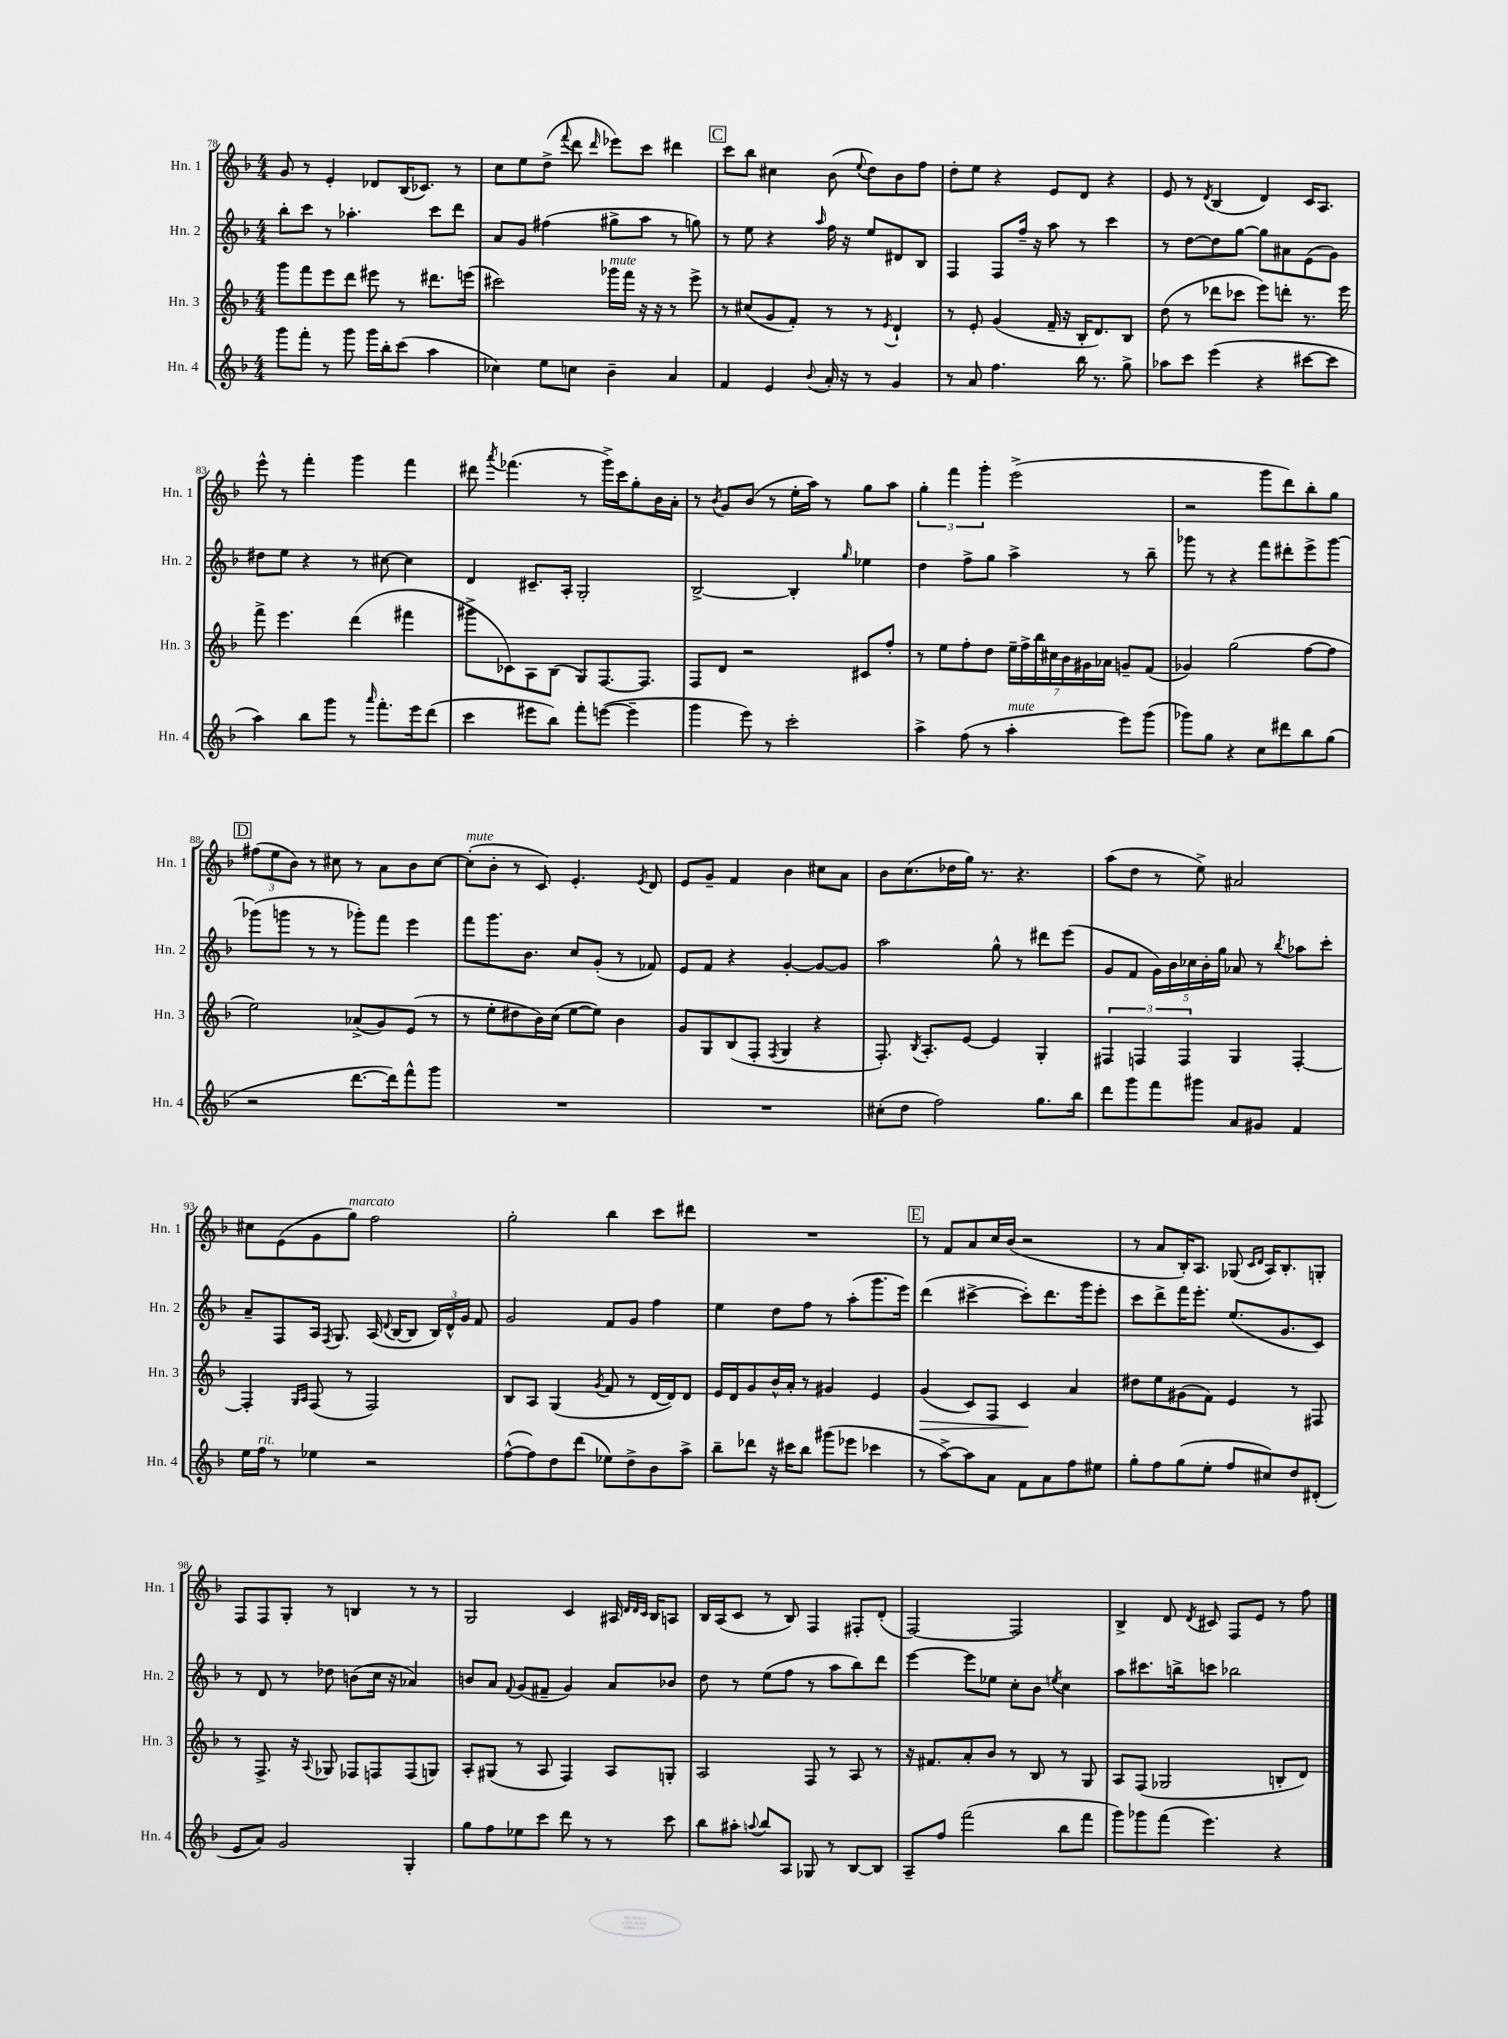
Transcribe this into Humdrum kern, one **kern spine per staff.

**kern	**kern	**kern	**kern
*staff4	*staff3	*staff2	*staff1
*clefG2	*clefG2	*clefG2	*clefG2
*k[b-]	*k[b-]	*k[b-]	*k[b-]
*M4/4	*M4/4	*M4/4	*M4/4
8ggg	8ggg	8bb-'	8g
8fff'	8fff	8ccc	8r
8r	8eee	8r	4e'
8ggg	8ddd	4.aa-'	.
16ggg	8eee#	.	8d-
16bb-'	.	.	.
(8ccc	8r	.	(16B-
.	.	.	8.c-)
4aa	8.ddd#	8ccc	.
.	.	8ddd	8r
.	(16eee	.	.
=	=	=	=
4cc-)	2ccc#)	8a	8cc
.	.	8g	8ee
8ee	.	(4ff#	(8dd^
.	.	.	8qqfff
8cc	.	.	8ddd
.	.	.	16qqddd
4b-~	16ggg-	8gg#^	8eee-)
.	16fff	.	.
.	16r	8aa	8ccc
.	16r	.	.
4a	8r	8r	4ddd#
.	8eee^	8gg)	.
=	=	=	=
4f	8r	8r	8ccc
.	(8cc#	8ee	8bb-
4e	8g	4r	4cc#
.	8f')	.	.
8qqb-	.	16qqaa	.
16a'	8r	16ff	(8b-
16r	.	16r	.
.	.	.	8qqee
8r	8r	8ee	8dd)
.	8qe	.	.
4g	4d`	8d#	8b-
.	.	8B-	8ff
=	=	=	=
8r	8r	4F	8dd'
8a	8e'	.	8ee
4.ff	(4g	8F	4r
.	.	16ff~	.
.	.	16r	.
.	16f~	8aa	8e
.	16r	.	.
16bb-	16B-'	8r	8d
8.r	8.d)	.	.
.	.	4ccc	4r
8gg^	8B-	.	.
=	=	=	=
8aa-	(8dd	8r	8e
8ccc	8r	[8dd	8r
.	.	.	8qd
(4eee	8ddd-	8dd]	(4B-
.	8ccc-	[8gg	.
4r	8eee)	8gg]	4d)
.	8ddd'	8a#	.
[8ccc#	8.r	(8e	16c
.	.	.	8.A
8ccc#]	.	8g)	.
.	16eee	.	.
=	=	=	=
4aa)	8fff^	8dd#	8eee^^
.	4.eee	8ee	8r
8bb-	.	4r	4fff'
8ggg	.	.	.
8r	(4ddd	8r	4ggg
16qqaaa	.	.	.
8.fff'	.	[8cc#	.
.	4fff#	4cc#]	4fff
16eee	.	.	.
(8ddd	.	.	.
=	=	=	=
4ccc	8ggg#^	4d	8ddd#
.	.	.	8qaaa
.	8c-)	.	(4.fff-
8eee#	8A	8.c#~	.
8bb-)	(8B-	.	.
.	.	16A'	.
8fff'	8G)	2G'	8r
([8eee	[8.F	.	16ggg^)
.	.	.	16ccc
4eee~]	.	.	8gg'
.	8.F]	.	.
.	.	.	16b-
.	.	.	16a'
=	=	=	=
4ggg	8F	[2B-^	8r
.	.	.	8qb-
.	8d	.	8g
8eee)	2r	.	(8b-
8r	.	.	8r
2ccc'	.	4B-']	16ee'
.	.	.	16aa)
.	.	.	8r
.	.	16qqgg	.
.	8c#	4ee-	8gg
.	8ff'	.	8aa
=	=	=	=
4aa^	8r	4dd	6gg'
.	8ee	.	.
.	.	.	6fff
(8ff	8ff'	8ff^	.
.	.	.	6ggg'
8r	8dd	8gg	.
4aa'	28ee~	4aa^	(2eee^
.	28ff^	.	.
.	28bb-	.	.
.	28cc#	.	.
.	28b-	.	.
.	28g#	.	.
.	28a-	.	.
8eee)	8g~	8r	.
(8ggg	(8f	8bb-~	.
=	=	=	=
8ggg-)	4g-)	8ggg-	2r
8gg	.	8r	.
4r	(2gg	4r	.
8cc	.	8fff	8ggg
8ddd#	.	8ddd#'	8ddd)
8bb-	[8ff	8eee^	8bb-'
(8gg	8ff]	[8ggg-	8gg
=	=	=	=
2r	2ee)	(8ggg-]	(12ff#
.	.	.	12ee
.	.	8ggg	.
.	.	.	12b-)
.	.	8r	8r
.	.	8r	8cc#
[8.ddd	(8a-^	8ggg-')	8r
.	8g)	8fff	8a
16ddd])	.	.	.
8fff^^	(8e	4eee	8b-
8ggg	8r	.	[8cc#
=	=	=	=
1r	8r	8fff	(8cc#']
.	8ee'	8.ggg	8b-'
.	8dd#	.	8r
.	.	8.b-	.
.	16b-)	.	8c)
.	(16cc	.	.
.	[8ee	8cc	4.e'
.	8ee])	(8g'	.
.	4b-	8r	.
.	.	.	8qe
.	.	8f-)	8d
=	=	=	=
1r	8g	8e	8e
.	8G	8f	8g~
.	(8B-	4r	4f
.	8F'	.	.
.	8qF	.	.
.	4G	[4g'	4b-
.	4r	8g_	8cc#
.	.	8g]	8a
=	=	=	=
(8cc#'	8.F')	2aa	8b-
8dd	.	.	(8.cc
.	8qB-	.	.
.	8.A'	.	.
2ff)	.	.	.
.	.	.	16dd-
.	[8e	.	16gg)
.	.	.	8.r
.	4e]	8gg^^	.
.	.	8r	4.r
8.gg	4G'	8ddd#	.
.	.	(8eee	.
16bb-	.	.	.
=	=	=	=
8ddd	6F#	8g	(8aa
8ggg	.	8f	8dd
.	6F	.	.
8fff	.	20g)	8r
.	.	20b-	.
.	6F	.	.
.	.	20cc-	.
8ggg#	.	.	8ee^)
.	.	20b-'	.
.	.	20gg	.
8a	4G	8a-	2a#
8g#	.	8r	.
.	.	8qbb-	.
4f	[4F'	8aa-	.
.	.	8ccc'	.
=	=	=	=
16ee	4F']	8a~	8cc#
16ff	.	.	.
8r	.	8F	(8e
.	16qqG	.	.
.	16qqA	.	.
4ee-	(8F	16A	8g
.	.	8qF	.
.	.	8.G	.
.	8r	.	8gg)
2r	2F)	(16A	2ff
.	.	8qqd	.
.	.	[16B-	.
.	.	8B-]	.
.	.	24B-)	.
.	.	24d^^	.
.	.	24g	.
.	.	8f	.
=	=	=	=
([8ff^^	8B-	2g	2gg'
8ff])	8A	.	.
8dd	(4G	.	.
(8ddd	.	.	.
.	8qg	.	.
8ee-)	8f	8f	4bb-
8dd^	8r	8g	.
8b-	[16d	4ff	8ccc
.	16d])	.	.
8aa^	8d	.	8ddd#
=	=	=	=
8bb-~	16e	4ee	1r
.	16d	.	.
8ddd-	8g	.	.
16r	16b-^^	8dd	.
16ccc#	16a'	.	.
8bb-	8r	8ff	.
(8ggg#	4g#	8r	.
8eee-	.	(8aa'	.
4ccc-	4e	8.ggg	.
.	.	16eee)	.
=	=	=	=
8r	(4g	(4ddd	8r
[8aa^)	.	.	8f
8aa]	8c)	[4ccc#^	8a
8a	8F	.	16cc
.	.	.	(16b-
8f	4c	8ccc#'])	2r
8a	.	8.ddd	.
8ff	4a	.	.
.	.	16ggg	.
8ee#	.	8eee'	.
=	=	=	=
8gg'	8dd#	8ccc	8r
8ff	8ee	8ddd^	8a
(8gg	(8g#	16fff	16B-')
.	.	8.eee'	8.A
8ee'	8f)	.	.
8ff	4e	(8.ee	(8G-
.	.	.	16qqc
.	.	.	16qqd
8cc#)	.	.	16A)
.	.	8.g	8.B-'
8dd	8r	.	.
(8d#'	8F#	8c)	8G'
=	=	=	=
8e	8r	8r	8F
8a)	8.F^	8d	8F
2g	.	8r	8G'
.	16r	.	.
.	8qqA	.	.
.	8G-	8dd-	8r
.	8F-	(8b	4B
.	8F	16cc	.
.	.	16r	.
4G'	(8F	4a-)	8r
.	8G)	.	8r
=	=	=	=
8gg	8A'	8b	2G
8ff	(8G#	8a	.
.	.	8qqf	.
8ee-	8r	(8g	.
8ccc	8A	8f#~	.
8ddd	4F)	4g)	4c
8r	.	.	.
8r	8A	8a	16A#
.	.	.	32qqd
.	.	.	32qqd
.	.	.	32qqc
.	.	.	16B-
8ccc	8G'	8b-	8A
=	=	=	=
8bb-	2A	8dd	16B-
.	.	.	(16A
8aa#'	.	8r	8c
8qqaa	.	.	.
8bb-	.	(8ee	8r
8A	.	8ff	8B-)
8G-	8F	8r	4F
8r	8r	8aa	.
[8B-	8A	8bb-)	8F#'
8B-]	8r	8ddd	(8d'
=	=	=	=
8A~	16r	[4eee	[2F)
.	8.f#	.	.
8ff	.	.	.
(2fff	8a'	8eee]	.
.	8b-	8ee-	.
.	8r	8cc'	2F]
.	8B-	8b-	.
.	.	8qee	.
8bb-	8r	4cc	.
8fff	8G	.	.
=	=	=	=
8ggg)	8A	8aa	4B-^
8ggg-	(8F	8.ccc#	.
(8fff	2G-	.	8d
.	.	16bb^	.
.	.	.	8qd
4.eee)	.	8ccc	8c#
.	.	2bb-	8F
.	.	.	8e
4r	8B'	.	8r
.	8d)	.	8ff
==	==	==	==
*-	*-	*-	*-
